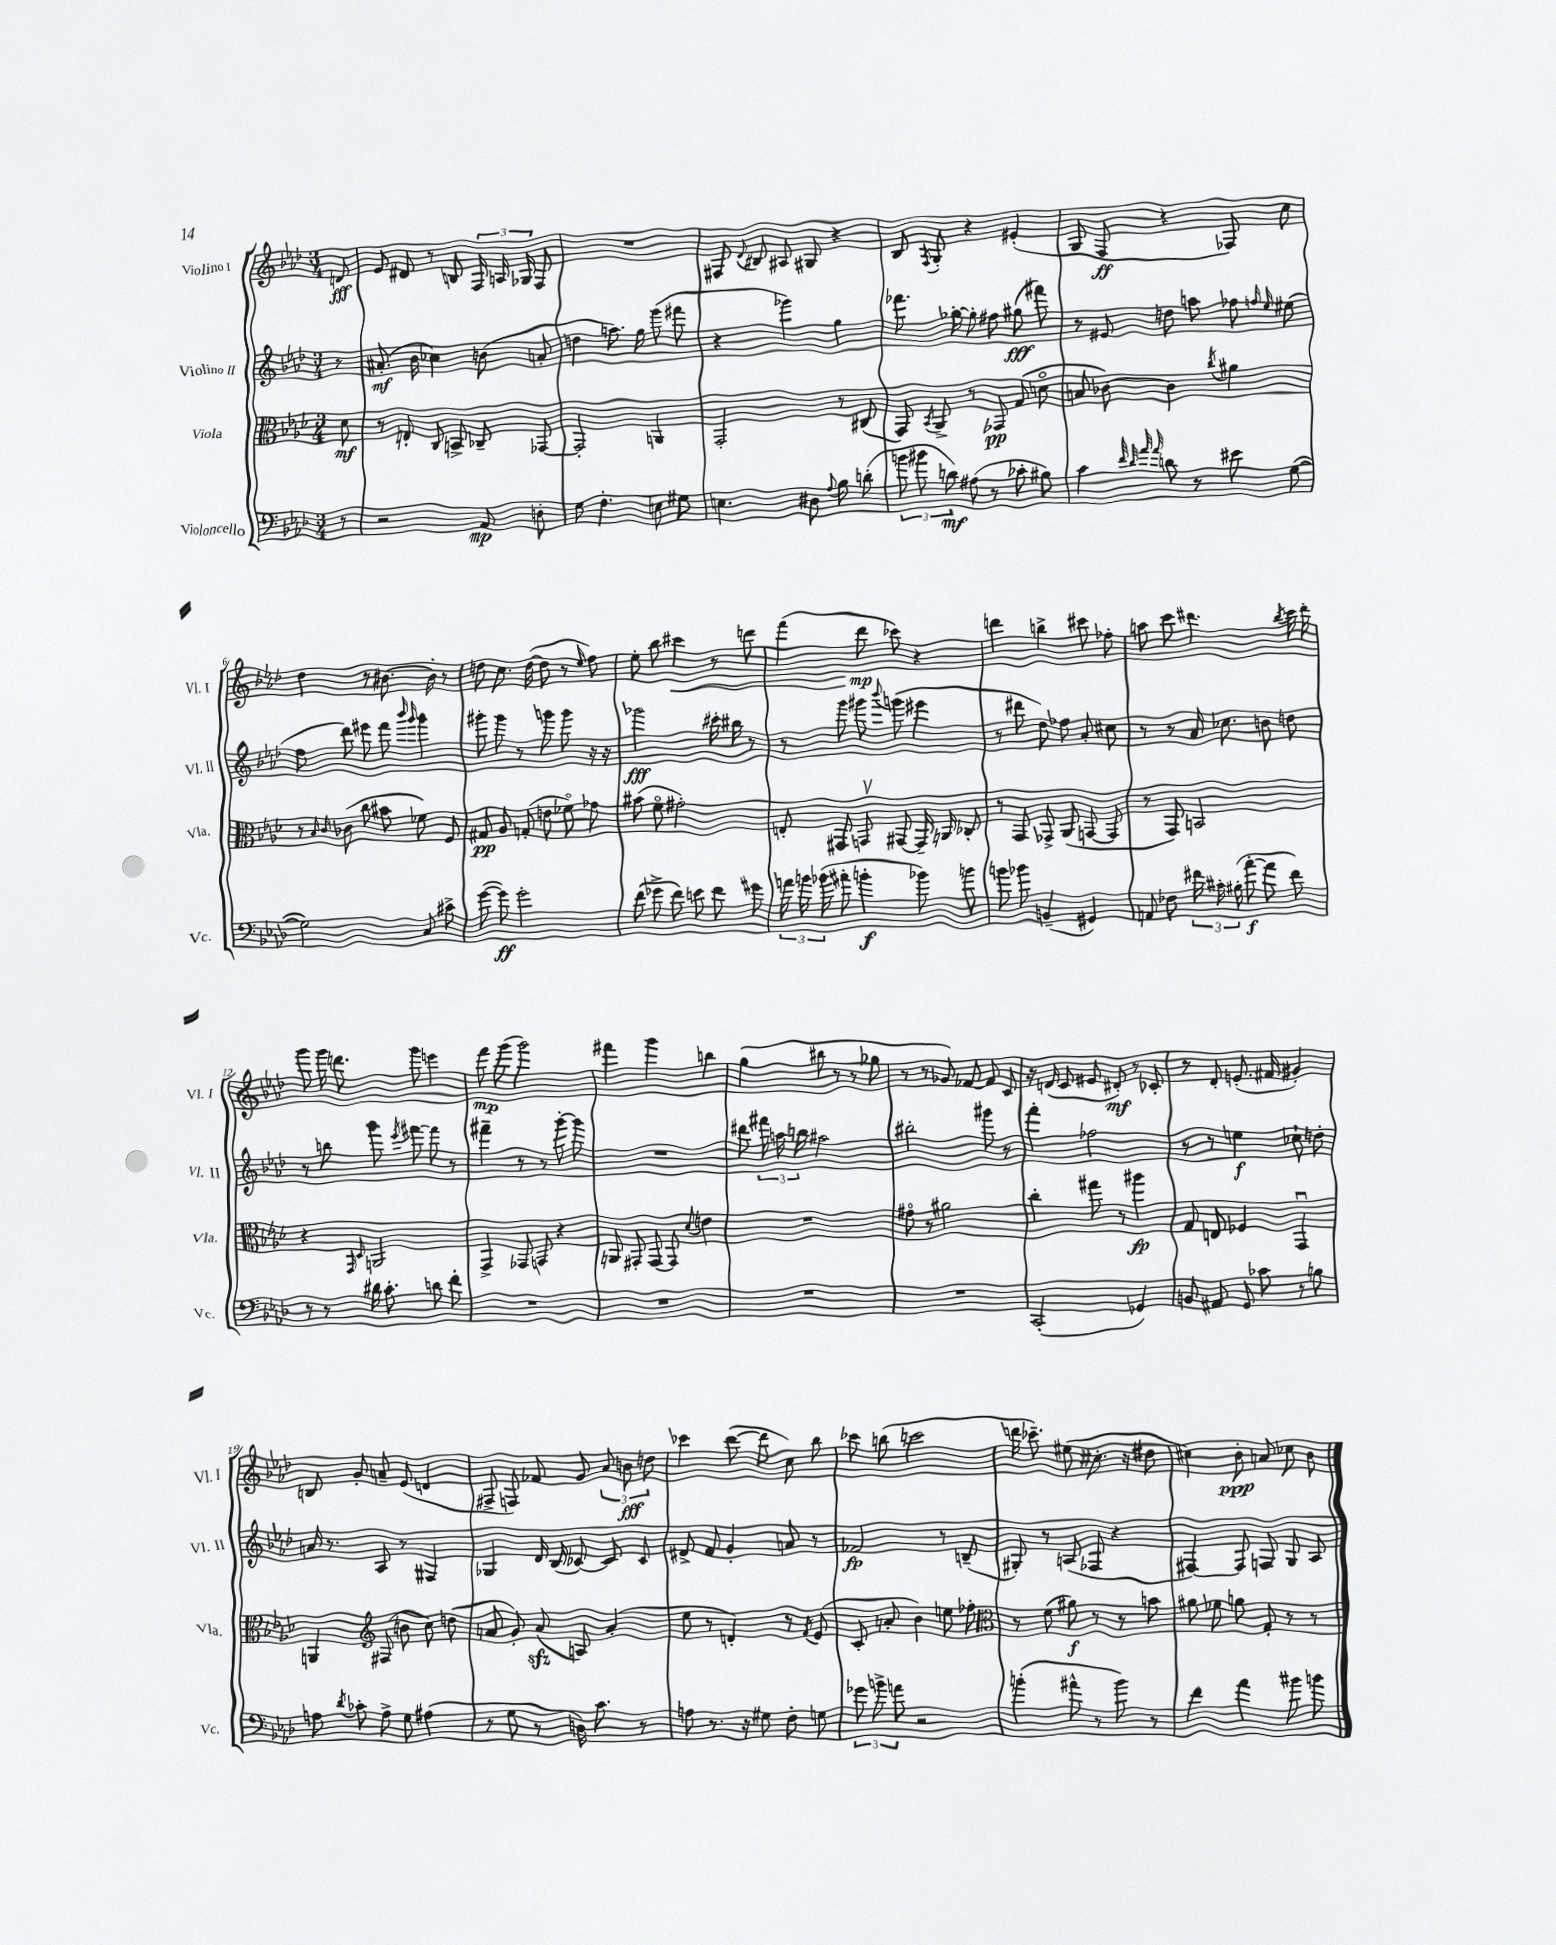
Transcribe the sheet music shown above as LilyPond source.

<<
\new StaffGroup <<
\new Staff = "s0" \with { instrumentName = "Violino I" shortInstrumentName = "Vl. I" } {
    \clef treble \key aes \major \numericTimeSignature \time 3/4 \partial 8
    \autoBeamOff d'8\fff |
    ees'8 dis'8 r8 b8 \tuplet 3/2 { f16 a16 ges16 } f8 |
    R2. |
    fis8 \appoggiatura { des'8 } bis8 ais8 gis8 r4 |
    bes8 \acciaccatura { f8 } g8-. r4 eis'4-.( |
    g8 f8\ff r4 fes8) c''8 |
    des''4 r8 bis'8.~ bis'16-. r8 |
    d''8 c''8. d''16~( d''8 r8 \grace { ees''16 } f''8) |
    ees''8-. bes''8 cis'''4\< r8 d'''8 |
    f'''4( des'''8\mp\! ces'''8) r4 |
    d'''4 b''4-> cis'''8 fes''8-. |
    a''8 c'''8 dis'''4. \acciaccatura { bes''8 } c'''16 dis'''16-. |
    g'''8 g'''16 d'''8. g'''8 e'''4 |
    f'''8\mp g'''8( g'''2) |
    fis'''4 g'''4 b''4 |
    g''4( bis''8 r8 r8 ges''8 |
    r8 r8 ges'8) fes'8~ fes'8 c'8 |
    r16 d'16( c'8 eis'8 dis'8-.\mf) r8 ces'8-. |
    r8 des'8-. e'8.-.( fis'16 gis'4-.) |
    b8 g'8-. a'8-- ees'8( d'4 |
    fis8-> f8) fes'8 g'8 \tuplet 3/2 { aes'8 b'8\fff d''8 } |
    ces'''4 des'''8~( des'''8 c''8) bes''8 |
    ces'''8 b''8( c'''2 |
    d'''16 ces'''8.--) eis''8( cis''8.-. r16 dis''8 |
    cis''4) bes'8-.\ppp a'8 ces''8 bes'8 \bar "|." |
}
\new Staff = "s1" \with { instrumentName = "Violino II" shortInstrumentName = "Vl. II" } {
    \clef treble \key aes \major \numericTimeSignature \time 3/4 \partial 8
    \autoBeamOff r8 |
    ais'8.-.\mf( bes'16 ces''4) b'8( a'8-. |
    d''4 a''8.) g''16 g'''8( fis'''8 |
    r4 ges'''4) g''4 |
    fes'''8. ges''16~-. ges''8-. fis''8 gis''8\fff( fis'''8) |
    r8 eis'8 d''8 a''8 fes''8 \grace { f''16 ees''16 } eis''8( |
    f''8 des'''8) eis'''8 f'''8 \grace { bes'''16 g'''16 } g'''4 |
    gis'''8-. gis'''8 r8 g'''8 g'''8 r16 r16 |
    ges'''2\fff cis'''16-. bis''16 r8 |
    r8 g'''8 gis'''8 \appoggiatura { bes'''8 } g'''8( eis'''4 |
    r8 dis'''8 des''8) fes''8 aes'8-. cis''8 |
    r8 r8 aes'16 ces''8. b'8 d''8 |
    r8 b''8 g'''8 \acciaccatura { ees'''8 } fis'''8~ fis'''8 r8 |
    fis'''4-- r8 r8 g'''8~-. g'''8 |
    R2. |
    dis'''8 \tuplet 3/2 { fis'''16 a''16 b''16 } ais''2 |
    bis''2-. gis'''8 r8 |
    f'''4-. fes''2 |
    r8 r8 e''4\f ces''8-! d''8-. |
    a'16 r8. aes8 r8 fis4 |
    ges4 des'16 bes16( ces'8~) ces'8 ces'8 |
    dis'8-> f'8 g'4-. a'8 r8 |
    fes'2\fp r8 b8--( |
    gis8-.) r8 a8( fes8 r4 |
    fis4~) fis8 f8 g8 aes8 \bar "|." |
}
\new Staff = "s2" \with { instrumentName = "Viola" shortInstrumentName = "Vla." } {
    \clef alto \key aes \major \numericTimeSignature \time 3/4 \partial 8
    \autoBeamOff des'8\mf |
    r8 e8-. c8 b,8-> ces8-- ges,8~ |
    ges,2-. a,4 |
    g,2-. r8 cis8( |
    g,8) \acciaccatura { bes,8 } aes,8-> r8 ges,8\pp g8( d'8\flageolet |
    b8 ces'8~) ces'4 \acciaccatura { c''8 } ais'4 |
    r8 \grace { bes16 c'16 } ces'8( c''8 bis'8 fes'8) f8 |
    gis8\pp aes8 g8-.( e'8 fes'8\flageolet) ges'8 |
    bis'8( f'8\flageolet gis'2-.) |
    e8-. gis,8 g,8\upbow gis,8~ gis,16-- a,16 ces8-. |
    r8 g,8 ges,8-> aes,8( g,8~ g,8 |
    r8 g,8) b,2 |
    r4 \grace { g,16 des16 } a,2 |
    g,4-> ges,8 g,8 r4 |
    a,8 gis,8-. gis,8~ gis,8 \appoggiatura { des'8 } e'4 |
    R2. |
    gis'8\flageolet r8 ais'2 |
    c''4-. gis''8 r8 ais''4\fp |
    g8 e8 fes4 g,4\downbow |
    a,4 \clef treble fis8( b'8 c''8) d''8( |
    a'8 g'8-.) a'8\sfz( a8) a'4-.( |
    ees''8 r8 d'4-.) r8 \acciaccatura { f'8 } ees'8( |
    c'8-. a'8-. bes'4) e''8 fes''8-. |
    \clef alto r8 f'8( ais'8\f) r8 r8 b'8 |
    ais'8 fes'8 a'8 g8-. r8 r8 \bar "|." |
}
\new Staff = "s3" \with { instrumentName = "Violoncello" shortInstrumentName = "Vc." } {
    \clef bass \key aes \major \numericTimeSignature \time 3/4 \partial 8
    \autoBeamOff r8 |
    r2 aes,8\mp d8-. |
    g8 f4.-. e8 gis8 |
    e4. dis8 \appoggiatura { aes8 } bes8 d'8-.( |
    \tuplet 3/2 { b'8 bis'8 d'8\mf) } ais8( r8 ces'8-. bis8) |
    c'4 \grace { f'32 des'32 aes'32 aes'32 } d'8 r8 eis'8 g8~( |
    g2) c8 cis'8-> |
    g'8~( g'8\ff) g'2-. |
    f'8( ges'8-> f'8) e'8 f'8 gis'8 |
    \tuplet 3/2 { a'16 b'16 bes'16( } ais'8-. b'4-.\f bes'8) b'8 |
    b'8 bes'8 b,4--( gis,4) |
    a,8 fes8 \tuplet 3/2 { fis'16 cis'16-. bis16-.( } aes'8~-.\f aes'8 fis'8) |
    r8 r8 dis'16 c'8.-. d'8 f'8-. |
    R2. |
    R2. |
    R2. |
    R2. |
    c,2-.( ges,4) |
    b,8 ais,8 g,8 ces'8 r8 b8 |
    a8 \acciaccatura { des'8 } ces'8-. a8-> g8 ais4( |
    r8 g8 r8 d16) c'8. r8 |
    a8 r8. r16 gis8 f8-. g8 |
    \tuplet 3/2 { ges'8 b'8-> a'8 } r2 |
    b'4-.( ais'8-^ r8 b'8) r8 |
    f'4 aes'4 bis'8 b'8 \bar "|." |
}
>>
>>
